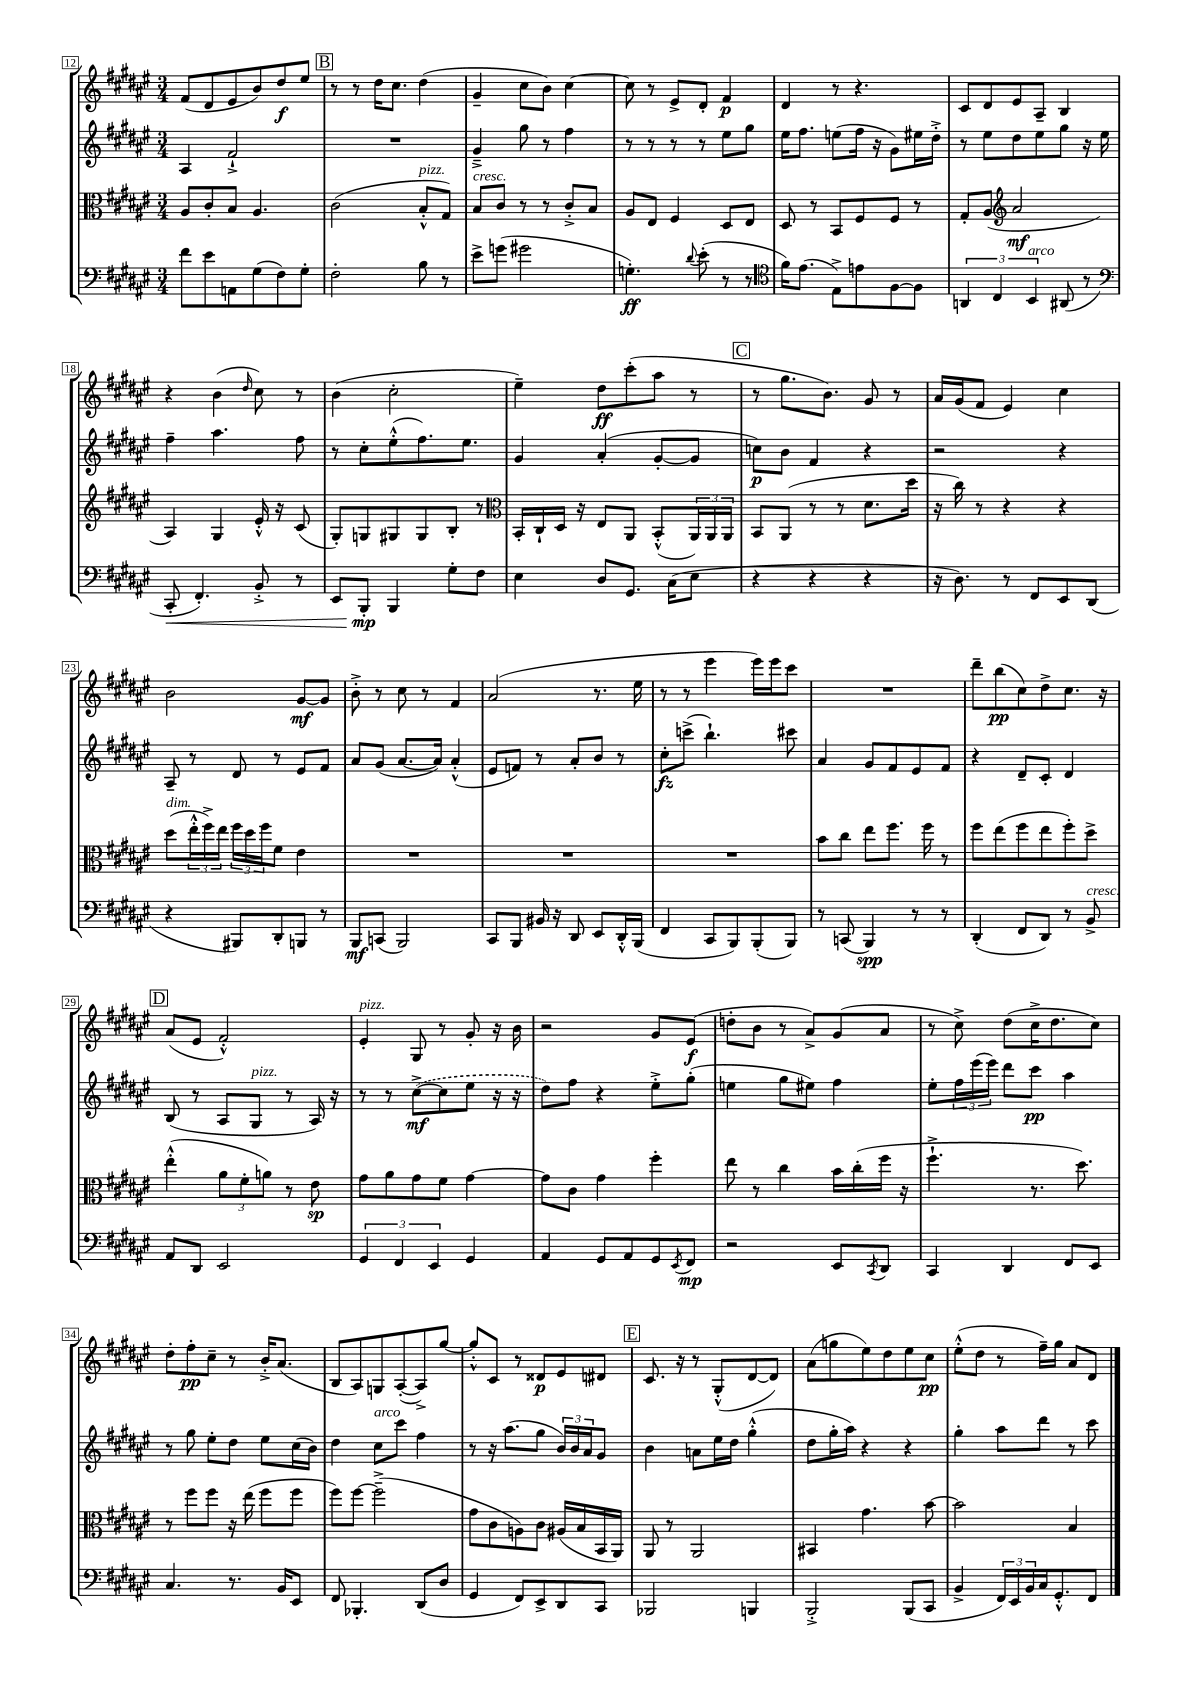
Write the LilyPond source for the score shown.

<<
\new StaffGroup <<
\new Staff = "s0" {
    \clef treble \key fis \major \numericTimeSignature \time 3/4
    fis'8( dis'8 eis'8 b'8) dis''8\f eis''8 |
    \mark \markup { \box "B" } r8 r8 dis''16 cis''8. dis''4( |
    gis'4-- cis''8 b'8) cis''4~ |
    cis''8 r8 eis'8-> dis'8-. fis'4\p |
    dis'4 r8 r4. |
    cis'8 dis'8 eis'8 ais8-- b4 |
    r4 b'4( \grace { dis''16 } cis''8) r8 |
    b'4( cis''2-. |
    eis''4--) dis''8\ff cis'''8-.( ais''8 r8 |
    \mark \markup { \box "C" } r8 gis''8. b'8.) gis'8 r8 |
    ais'16 gis'16( fis'8 eis'4) cis''4 |
    b'2 gis'8~\mf gis'8 |
    b'8-.-> r8 cis''8 r8 fis'4 |
    ais'2( r8. eis''16 |
    r8 r8 eis'''4 eis'''16) eis'''16 cis'''8 |
    R2. |
    dis'''8-- b''8\pp( cis''8) dis''8-> cis''8. r16 |
    \mark \markup { \box "D" } ais'8( eis'8 fis'2-.-^) |
    eis'4-.^\markup { \italic "pizz." } gis8 r8 gis'8-. r16 b'16 |
    r2 gis'8 eis'8\f( |
    d''8-. b'8 r8 ais'8->) gis'8( ais'8 |
    r8 cis''8->) dis''8( cis''16-> dis''8. cis''8) |
    dis''8-. fis''8-.\pp cis''8-- r8 b'16-.-> ais'8.( |
    b8 ais8) g8 ais8~-.( ais8->) gis''8~ |
    gis''8-.-^ cis'8 r8 disis'8\p eis'8 dis'8 |
    \mark \markup { \box "E" } cis'8. r16 r8 gis8-.-^( dis'8~ dis'8) |
    ais'8( g''8 eis''8) dis''8 eis''8 cis''8\pp |
    eis''8-.-^( dis''8 r8 fis''16--) gis''16 ais'8 dis'8 \bar "|." |
}
\new Staff = "s1" {
    \clef treble \key fis \major \numericTimeSignature \time 3/4
    ais4 fis'2-!-> |
    \mark \markup { \box "B" } R2. |
    gis'4---> gis''8 r8 fis''4 |
    r8 r8 r8 r8 eis''8 gis''8 |
    eis''16 fis''8. e''8( fis''16 r16 gis'8) eis''16 dis''16-.-> |
    r8 eis''8 dis''8 eis''8 gis''8 r16 eis''16 |
    fis''4-- ais''4. fis''8 |
    r8 cis''8-. eis''8-.-^( fis''8.) eis''8. |
    gis'4 ais'4-.( gis'8~-. gis'8 |
    \mark \markup { \box "C" } c''8\p) b'8 fis'4 r4 |
    r2 r4 |
    ais8-- r8 dis'8 r8 eis'8 fis'8 |
    ais'8 gis'8( ais'8.~ ais'16) ais'4-.-^( |
    eis'8 f'8) r8 ais'8-. b'8 r8 |
    cis''8-.\fz c'''8->( b''4.-!) cis'''8 |
    ais'4 gis'8 fis'8 eis'8 fis'8 |
    r4 dis'8-- cis'8-. dis'4 |
    \mark \markup { \box "D" } b8( r8 ais8 gis8^\markup { \italic "pizz." } r8 ais16) r16 |
    r8 r8 \once \slurDashed cis''8~->\mf( cis''8 eis''8 r16 r16 |
    dis''8) fis''8 r4 eis''8-.-> gis''8-.( |
    e''4 gis''8 eis''8) fis''4 |
    eis''8-. \tuplet 3/2 { fis''16 eis'''16( eis'''16) } dis'''8 cis'''8\pp ais''4 |
    r8 gis''8 eis''8-. dis''8 eis''8 cis''16( b'16) |
    dis''4 cis''8^\markup { \italic "arco" } cis'''8 fis''4 |
    r8 r16 ais''8.( gis''8 \tuplet 3/2 { b'16) b'16 ais'16 } gis'8 |
    \mark \markup { \box "E" } b'4 a'8 eis''16 dis''16 gis''4-.-^( |
    dis''8 gis''16-. ais''16) r4 r4 |
    gis''4-. ais''8 dis'''8 r8 cis'''8 \bar "|." |
}
\new Staff = "s2" {
    \clef alto \key fis \major \numericTimeSignature \time 3/4
    ais8 cis'8-. b8 ais4. |
    \mark \markup { \box "B" } cis'2( b8-.-^^\markup { \italic "pizz." } gis8) |
    b8^\markup { \italic "cresc." } cis'8 r8 r8 cis'8-.-> b8 |
    ais8 eis8 fis4 dis8 eis8 |
    dis8 r8 b,8 fis8 fis8 r8 |
    gis8-. ais8( \clef treble ais'2\mf |
    ais4) gis4 eis'16-.-^ r16 cis'8( |
    gis8-.) g8 gis8 gis8 b8-. r8 |
    \clef alto b,16-. cis16-! dis16 r16 eis8 ais,8 b,8-.-^( \tuplet 3/2 { ais,16) ais,16 ais,16 } |
    \mark \markup { \box "C" } b,8 ais,8( r8 r8 dis'8. dis''16 |
    r16 cis''16) r8 r4 r4 |
    dis''8^\markup { \italic "dim." }( \tuplet 3/2 { eis''16-.-^ fis''16->) eis''16 } \tuplet 3/2 { fis''16 dis''16 fis''16 } fis'8 eis'4 |
    R2. |
    R2. |
    R2. |
    b'8 cis''8 eis''8 fis''8. fis''16 r8 |
    fis''8 eis''8( fis''8 eis''8 fis''8-.) dis''8-> |
    \mark \markup { \box "D" } eis''4-.-^( \tuplet 3/2 { ais'8 fis'8-. a'8) } r8 eis'8\sp |
    gis'8 ais'8 gis'8 fis'8 gis'4~ |
    gis'8 cis'8 gis'4 fis''4-. |
    eis''8 r8 cis''4 b'16 cis''16-.( fis''16 r16 |
    fis''4.-!-> r8. dis''8.) |
    r8 fis''8 fis''8 r16 eis''16( fis''8 fis''8 |
    fis''8) fis''8~ fis''2--->( |
    gis'8 cis'8 a8) cis'8 ais16( b16 b,16 ais,16) |
    \mark \markup { \box "E" } ais,8 r8 ais,2 |
    bis,4 gis'4. b'8~ |
    b'2 b4 \bar "|." |
}
\new Staff = "s3" {
    \clef bass \key fis \major \numericTimeSignature \time 3/4
    fis'8 eis'8 a,8 gis8( fis8) gis8-. |
    \mark \markup { \box "B" } fis2-. b8 r8 |
    eis'8-> g'8( gis'2 |
    g4.-.\ff) \appoggiatura { dis'8 } eis'8-.( r8 r8 |
    \clef tenor fis'16) eis'8.( eis8->) e'8 fis8~ fis8 |
    \tuplet 3/2 { a,4 cis4 b,4^\markup { \italic "arco" } } ais,8( r8 |
    \clef bass cis,8-.\< fis,4.-.) b,8-.-> r8 |
    eis,8 b,,8-.\mp\! b,,4 gis8-. fis8 |
    eis4 dis8 gis,8. cis16( eis8 |
    \mark \markup { \box "C" } r4 r4 r4 |
    r16 dis8.) r8 fis,8 eis,8 dis,8( |
    r4 bis,,8) dis,8-. b,,8 r8 |
    b,,8\mf c,8( b,,2) |
    cis,8 b,,8 bis,16 r16 dis,8 eis,8 dis,16-.-^ b,,16( |
    fis,4 cis,8 b,,8) b,,8-.( b,,8) |
    r8 c,8( b,,4\spp) r8 r8 |
    dis,4-.( fis,8 dis,8) r8 b,8->^\markup { \italic "cresc." } |
    \mark \markup { \box "D" } ais,8 dis,8 eis,2 |
    \tuplet 3/2 { gis,4 fis,4 eis,4 } gis,4 |
    ais,4 gis,8 ais,8 gis,8 \acciaccatura { eis,8 } fis,8\mp |
    r2 eis,8 \acciaccatura { cis,8 } dis,8 |
    cis,4 dis,4 fis,8 eis,8 |
    cis4. r8. b,16 eis,8 |
    fis,8 bes,,4.-. dis,8( dis8 |
    gis,4 fis,8) eis,8-> dis,8 cis,8 |
    \mark \markup { \box "E" } bes,,2 b,,4 |
    b,,2-.-> b,,8( cis,8 |
    b,4-> \tuplet 3/2 { fis,16) eis,16 b,16 } cis16 gis,8.-.-^ fis,8 \bar "|." |
}
>>
>>
\layout { \context { \Score currentBarNumber = #12 \override BarNumber.stencil = #(make-stencil-boxer 0.1 0.3 ly:text-interface::print) } }
